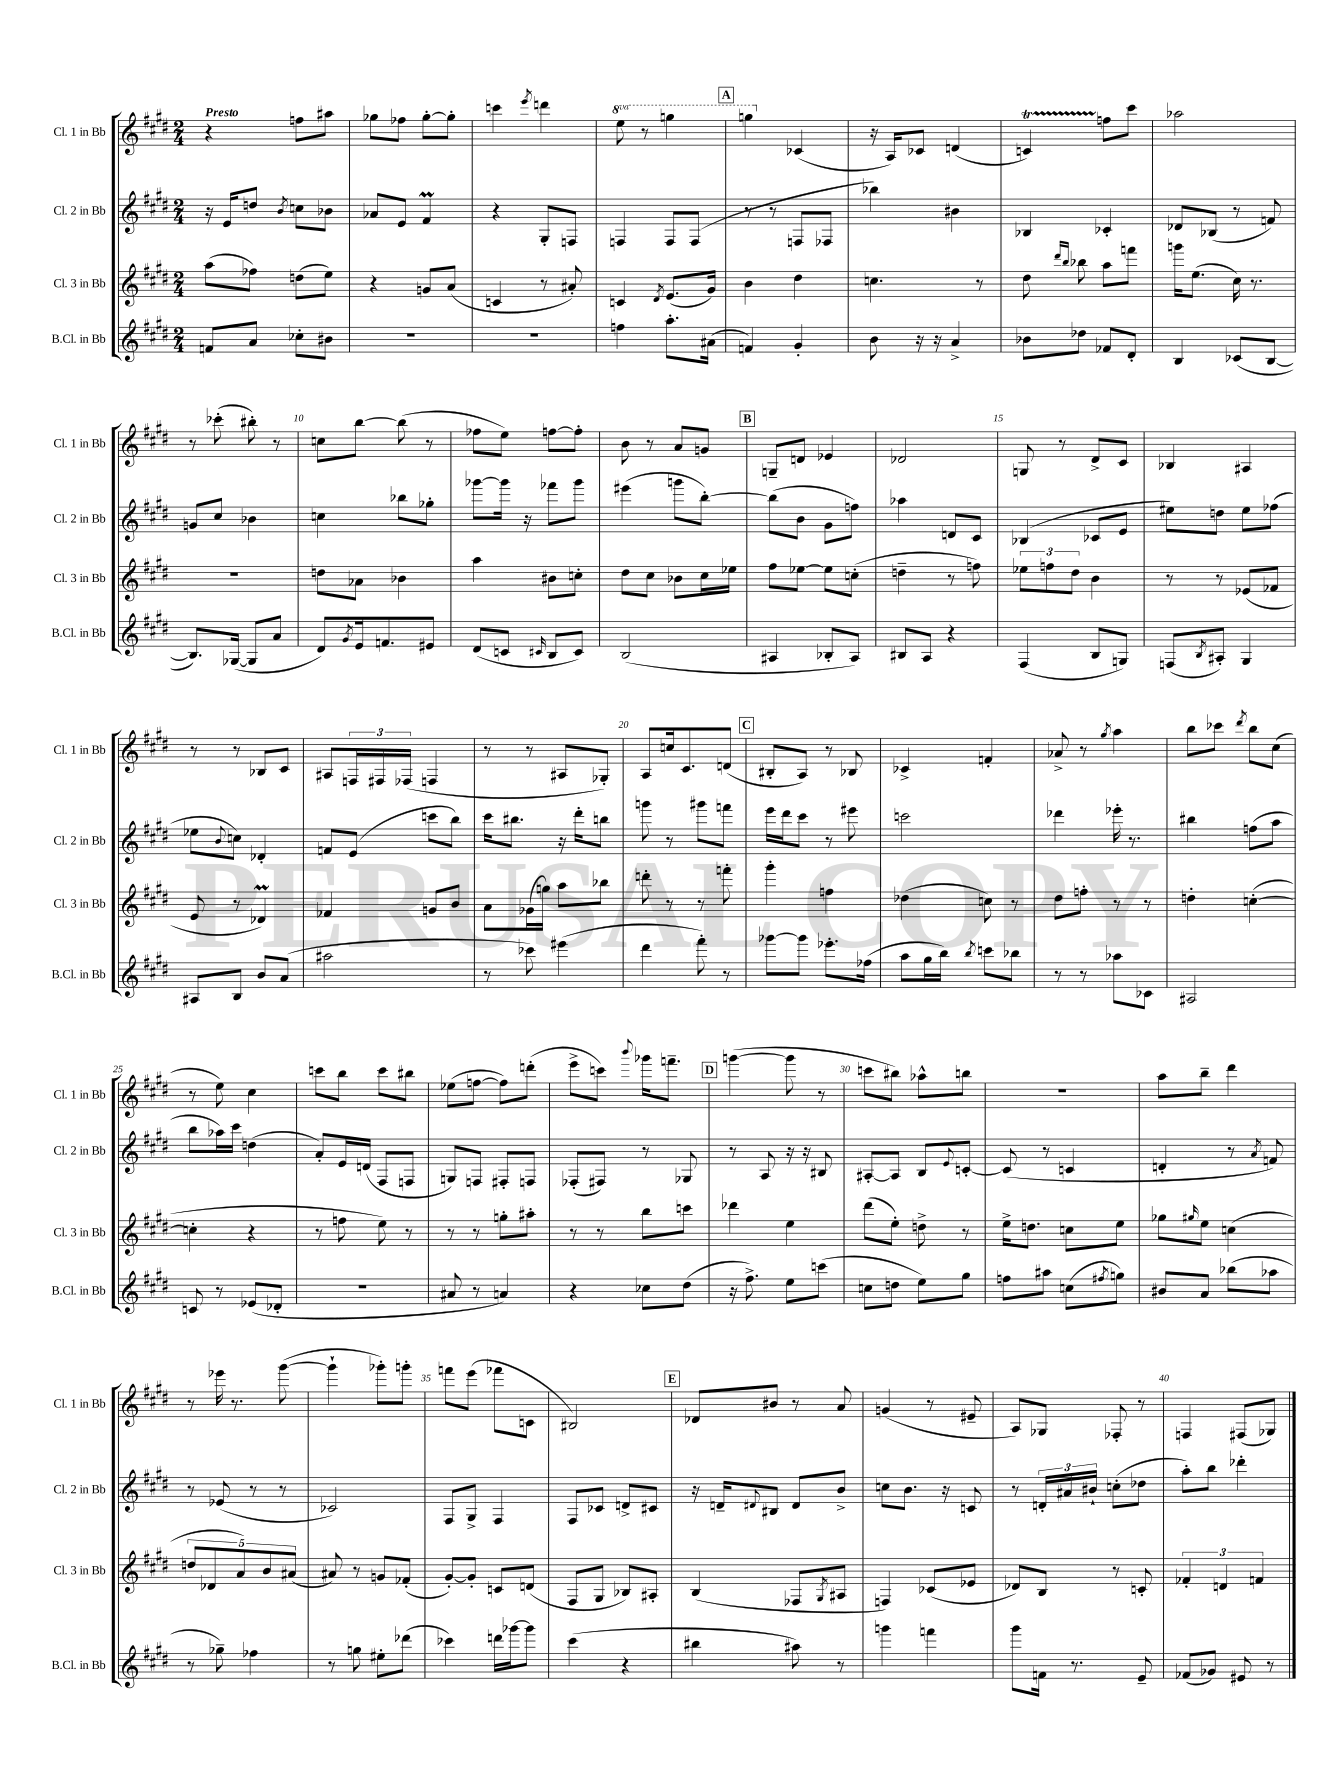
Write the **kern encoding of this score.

**kern	**kern	**kern	**kern
*staff4	*staff3	*staff2	*staff1
*clefG2	*clefG2	*clefG2	*clefG2
*k[f#c#g#d#]	*k[f#c#g#d#]	*k[f#c#g#d#]	*k[f#c#g#d#]
*M2/4	*M2/4	*M2/4	*M2/4
8f/L	(8aa\L	16r	4r
.	.	16e/LK	.
8a/J	8ff-\J)	8dd/J	.
.	.	8qb/	.
8cc-'\L	(8dd\L	8cc\L	8ff\L
8b#\J	8ee\J)	8b-\J	8aa#\J
=	=	=	=
2r	4r	8a-/L	8gg-\L
.	.	8e/J	8ff-\J
.	8g/L	4f#/	[8gg-'\L
.	(8a/J	.	8gg-'\]J
=	=	=	=
2r	4c/	4r	4ccc\
.	.	.	8qeee/
.	8r	8G#'/L	4ddd\
.	8a#'/)	8F/J	.
=	=	=	=
4ff\	4c/	4F/	8eee\
.	.	.	8r
.	8qd#/	.	.
8.aa'\L	(8.e/L	8F/L	4ggg\
.	.	(8F/J	.
(16a#\Jk	16g#/Jk)	.	.
=	=	=	=
4f/)	4b\	8r	4ggg\
.	.	8r	.
4g#'/	4dd#\	8F/L	(4c-/
.	.	8F-/J	.
=	=	=	=
8b\	4.cc\	4bb-\)	16r
.	.	.	16A/LK)
16r	.	.	8c-/J
16r	.	.	.
4a^/	.	4b#\	(4d/
.	8r	.	.
=	=	=	=
8b-\L	8dd#\	4B-/	4c/)
.	16qqddd#/LL	.	.
.	16qqbb/JJ	.	.
8dd-\J	8bb-\	.	.
8f-/L	8aa\L	4c-'/	8ff\L
8d#'/J	8fff\J	.	8ccc#\J
=	=	=	=
4B/	16ggg\LK	8d-/L	2aa-\
.	(8.ee\J	.	.
.	.	(8B-/J	.
(8c-/L	16cc#\)	8r	.
.	8.r	.	.
[8B/J	.	8f/)	.
=	=	=	=
8.B/]L)	2r	8g/L	8r
.	.	8cc#/J	(8ccc-'\
([16G-/Jk	.	.	.
8G-/]L	.	4b-\	8bb#'\)
8a/J	.	.	8r
=	=	=	=
8d#/L)	8dd\L	4cc\	8cc\L
8qg#/	.	.	.
16e/k	8a-\J	.	[8bb\J
8.f/	.	.	.
.	4b-\	8bb-\L	(8bb\]
8e#/J	.	8gg-'\J	8r
=	=	=	=
(8d#/L	4aa\	[8ggg-\L	8ff-\L
8c/J	.	16ggg-\]Jk	8ee\J)
.	.	16r	.
16qqc#/	.	.	.
8B/L	8b#\L	8fff-\L	[8ff\L
8c#/J)	8cc'\J	8ggg-\J	8ff'\]J
=	=	=	=
(2B/	8dd#\L	(4eee#\	8b\
.	8cc#\J	.	8r
.	8b-\L	8ggg\L	8a/L
.	16cc#\L	[8bb'\J)	8g/J
.	16ee-\JJ	.	.
=	=	=	=
4A#/	8ff#\L	(8bb\]L	8G~/L
.	[8ee-\J	8b\J	8d/J
8B-'/L	8ee-\]L	8g#\L	4e-/
8A#/J)	(8cc'\J	8ff\J)	.
=	=	=	=
8B#/L	4dd~\	4aa-\	2d-/
8A/J	.	.	.
4r	8r	8d/L	.
.	8ff\)	8c#/J	.
=	=	=	=
(4F#/	12ee-\L	(4B-/	8G/
.	12ff\	.	.
.	.	.	8r
.	12dd#\J	.	.
8B/L	4b\	8c-/L	8d#^/L
8G/J)	.	8e/J	8c#/J
=	=	=	=
(8F/L	8r	8ee#\L)	4B-/
8qB/	.	.	.
8A#'/J)	8r	8dd\J	.
4G#/	(8e-/L	8ee#\L	4A#/
.	8f-/J	(8ff-\J	.
=	=	=	=
8A#/L	8e/	8ee-\L	8r
.	.	8qqb/	.
8B/J	8r	8cc\J)	8r
8b/L	4d-/)	4d-'/	8B-/L
(8a/J	.	.	8c#/J
=	=	=	=
2aa#\	4f-/	8f/L	8A#/L
.	.	(8e/J	24F/L
.	.	.	24F#/
.	.	.	(24F-/JJ
.	8g/L	8ccc\L	4F/
.	8b/J	8bb\J)	.
=	=	=	=
8r	8a\L	16ccc#\LK	8r
.	.	8.bb#\J	.
8ccc-\)	(16g-\L	.	8r
.	16gg\JJ)	.	.
(4eee#\	8aa\L	16r	8A#/L
.	.	16ddd#'\LK	.
.	8bb-\J	8bb\J	8G-'/J)
=	=	=	=
4ddd#\	8ddd'\	8ggg\	8A/L
.	8r	8r	16cc/k
.	.	.	8.c#/
8fff#'\)	8r	8ggg#\L	.
8r	8fff'\	8fff\J	(8d/J
=	=	=	=
[8ggg-\L	4ggg#'\	16eee\LL	8B#'/L
.	.	16ddd#\J	.
8ggg-\]J	.	8ccc#\J	8A/J)
8.eee-'\L	4ff\	8r	8r
.	.	8eee#\	8B-/
(16ff-\Jk	.	.	.
=	=	=	=
8aa\L	(4dd-\	2ccc\	4c-^/
16gg#\L	.	.	.
16bb\JJ)	.	.	.
8qbb/	.	.	.
8ccc\L	8cc\)	.	4f'/
8bb-\J	8r	.	.
=	=	=	=
8r	8dd#\L	4ddd-\	8a-^/
8r	8ff'\J	.	8r
.	.	.	8qgg#/
8aa-\L	8r	16eee-'\	4aa\
.	.	8.r	.
8c-\J	8r	.	.
=	=	=	=
2A#/	4dd'\	4bb#\	8bb\L
.	.	.	8ccc-\J
.	.	.	8qddd#/
.	([4cc'\	(8ff\L	8bb\L
.	.	8aa\J	(8cc#\J
=	=	=	=
8c/	4cc'\]	8bb\L	8r
8r	.	16aa-\L)	8ee\)
.	.	16ccc#\JJ	.
(8e-/L	4r	(4dd\	4cc#\
8d-'/J	.	.	.
=	=	=	=
2r	8r	8a'/L)	8ccc\L
.	8ff\	16e/L	8bb\J
.	.	(16d/JJ	.
.	8ee\)	8F#/L	8ccc\L
.	8r	8F/J	8bb#\J
=	=	=	=
8a#/	8r	8G/L)	(8ee-\L
8r	8r	8F/J	[8ff\J
4a/)	8gg'\L	8F#'/L	8ff\]L)
.	8aa#'\J	8F/J	(8ddd'\J
=	=	=	=
4r	8r	(8F-'/L	8eee^\L
.	8r	8F#/J)	8ccc\J)
.	.	.	8qqbbb/
8cc-\L	8bb\L	8r	16ggg-\LK
.	.	.	8.fff~\J
(8dd#\J	8ccc\J	8G-/	.
=	=	=	=
16r	4ddd-\	8r	([4ggg\
8.ff#^\)	.	.	.
.	.	8A/	.
8ee\L	4ee\	16r	8ggg\]
.	.	16r	.
(8ccc\J	.	8B#/	8r
=	=	=	=
8cc\L	(8ddd#\L	[8A#'/L	8ccc\L
8dd\J	8ee'\J)	8A#/]J	8bb#\J)
8ee\L)	8dd^\	8B/L	8aa-^^\L
.	.	8qqe/	.
8gg#\J	8r	[8c'/J	8bb\J
=	=	=	=
8ff\L	16ee^\LK	(8c/]	2r
.	8.dd\J	.	.
8aa#\J	.	8r	.
(8cc\L	8cc\L	4c/	.
8qff#/	.	.	.
8gg\J)	8ee\J	.	.
=	=	=	=
8b#/L	8gg-\L	4d'/	8aa\L
.	16qqgg#/	.	.
8a/J	8ee\J	.	8bb~\J
(8bb-\L	(4cc\	8r	4ddd#\
.	.	8qa/	.
8aa-\J	.	8f/)	.
=	=	=	=
8r	10dd/L	8r	8r
.	10d-/	.	.
8gg-~\)	.	(8e-/	16eee-\
.	.	.	8.r
.	10a/)	.	.
4ff-\	.	8r	.
.	10b/	.	.
.	.	8r	([8ggg#\
.	(10a#/J	.	.
=	=	=	=
8r	8a#/)	2c-/)	4ggg#`\]
8gg\	8r	.	.
8ee#'\L	8g/L	.	8ggg-'\L)
(8ddd-\J	(8f-'/J	.	8ggg'\J
=	=	=	=
4ccc-\)	[8g#'/L)	8F#/L	8fff\L
.	8g#'/]J	8G#^/J	(8eee\J
16ddd\LL	8c/L	4F#/	8fff-\L
[16ggg-\J	.	.	.
8ggg-\]J	(8d/J	.	8c\J
=	=	=	=
(4ccc#\	8F#/L	8F#/L	2B#/)
.	8G#/J	8c-/J	.
4r	8B-/L)	8d^/L	.
.	8A#'/J	8c#/J	.
=	=	=	=
4bb#\	(4B/	16r	8d-/L
.	.	16d~/LK	.
.	.	8qqd#/	.
.	.	8B#/J	8b#/J
8aa#\)	8F-/L	8d#/L	8r
.	8qG#/	.	.
8r	8A#/J	8b^/J	8a/
=	=	=	=
4ggg\	4F/)	8cc\L	(4g/
.	.	8.b\J	.
4fff\	(8c-/L	.	8r
.	.	16r	.
.	8e-/J	8c/	8e#~/
=	=	=	=
8ggg#\L	8d-/L)	8r	8A/L)
16f\Jk	8B/J	24d'/LL	8G-/J
.	.	24a#/	.
8.r	.	.	.
.	.	24b#`/JJ	.
.	8r	(8cc'\L	8F-'/
8e~/	8c'/	8dd-\J	8r
=	=	=	=
(8f-/L	6f-'/	8aa'\L)	4F/
8g-/J)	.	8bb\J	.
.	6d/	.	.
8e#/	.	4ddd-'\	(8F#/L
.	6f/	.	.
8r	.	.	8G-/J)
==	==	==	==
*-	*-	*-	*-
